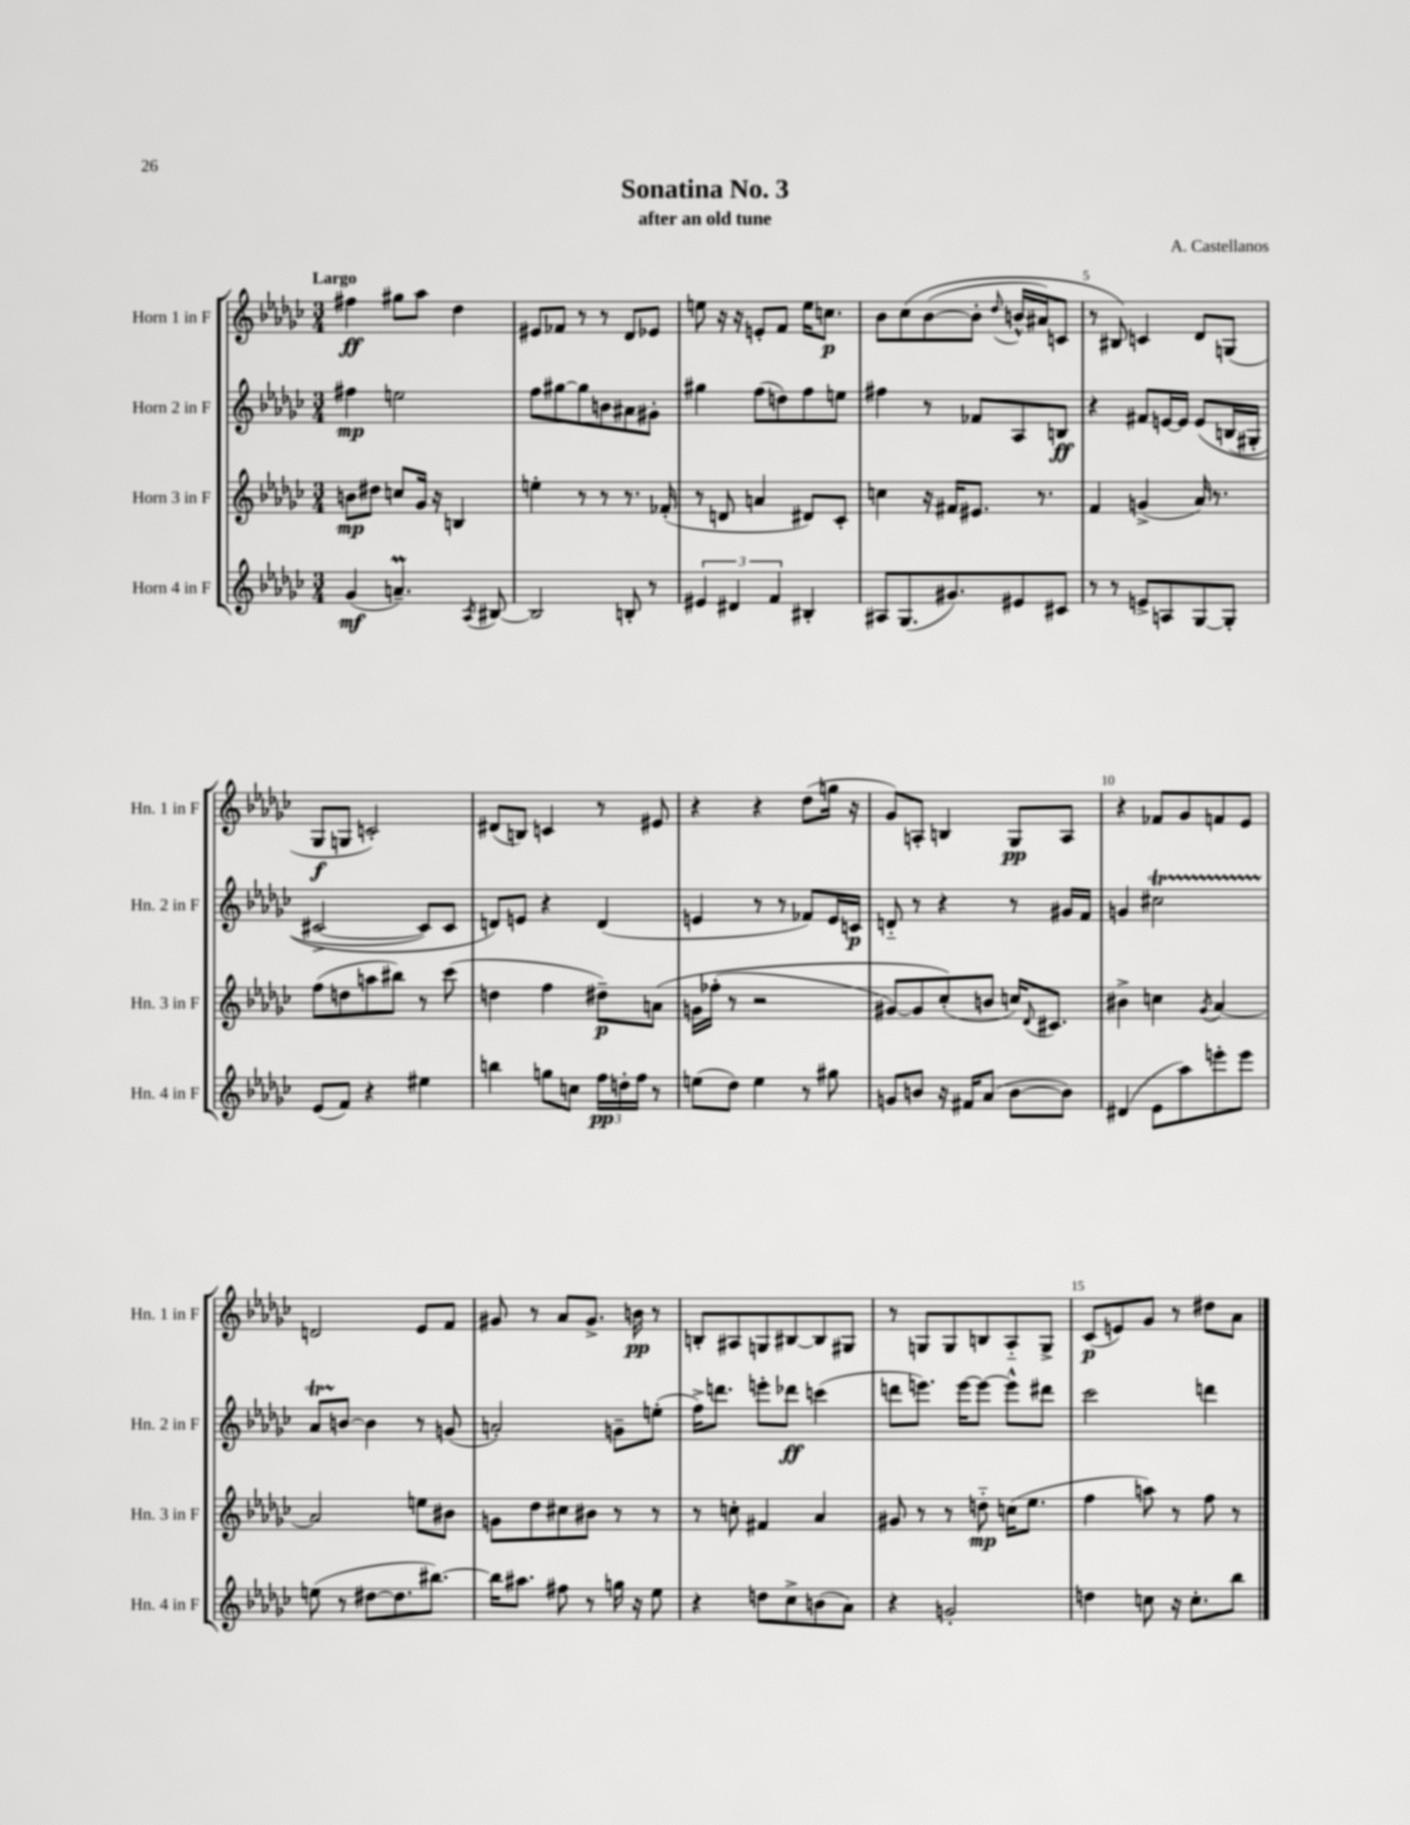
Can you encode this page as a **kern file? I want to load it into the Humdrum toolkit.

**kern	**kern	**kern	**kern
*staff4	*staff3	*staff2	*staff1
*clefG2	*clefG2	*clefG2	*clefG2
*k[b-e-a-d-g-c-]	*k[b-e-a-d-g-c-]	*k[b-e-a-d-g-c-]	*k[b-e-a-d-g-c-]
*M3/4	*M3/4	*M3/4	*M3/4
(4g-	8b	4ff#	4ff#
.	8dd#	.	.
4.a~)	8cc	2ee	8gg#
.	16g-	.	8aa-
.	16r	.	.
.	4B	.	4dd-
8qA-	.	.	.
[8B#	.	.	.
=	=	=	=
2B#]	4ee'	8ff	8e#
.	.	[8gg#	8f-
.	8r	8gg#]	8r
.	8r	8b	8r
8B'	8.r	8a#	8d-
8r	.	8g#'	8e-
.	(16f-'	.	.
=	=	=	=
6e#	8r	4gg#	8ee
.	8d	.	16r
6d#	.	.	.
.	.	.	16r
.	4a	(8ff	8e'
6f	.	.	.
.	.	8dd)	8f
4B#'	8d#)	8ff	16ee
.	.	.	8.cc
.	8c-'	8ee	.
=	=	=	=
8A#	4cc	4ff#	8b-
(8.G-	.	.	&(8cc-
.	16r	8r	([8b-
8.g#)	16f#	.	.
.	8.e#	8f-	8b-']
.	.	.	8qqdd-
8e#	.	8A-	16b^^
.	8.r	.	16a#)
8c#	.	8B	8c
=	=	=	=
8r	4f	4r	8r
8r	.	.	8B#&)
8e^	(4g^	8f#	4c
8A	.	[16e	.
.	.	16e]	.
[8G-	16a-)	&(8e	8d-
.	8.r	.	.
8G-']	.	(16B	(8G
.	.	16G#'	.
=	=	=	=
(8e-	(8ff	[2c#^	8G-
8f)	8dd	.	8G
4r	8aa	.	2c')
.	8bb#)	.	.
4ee#	8r	8c#])	.
.	(8ccc-	8c#	.
=	=	=	=
4bb	4dd	8d&)	(8d#
.	.	8e	8B)
8gg	4ff	4r	4c
8cc	.	.	.
24ff	8dd#~)	(4d	8r
24dd'	.	.	.
24ff	.	.	.
8r	&(8a	.	8e#
=	=	=	=
(8ee	16g	4e	4r
.	(16ff-'	.	.
8dd-)	8r	.	.
4ee	2r	8r	4r
.	.	8r	.
8r	.	8f-)	(8dd-
8gg#	.	16e	16gg
.	.	16c	16r
=	=	=	=
8g	[8g#)	8d'~	8g-)
8b	8g#]	8r	8A'
16r	(8cc-'&)	4r	4B
16f#	.	.	.
(8a-	8b	.	.
[8b	16cc)	8r	8G-
.	8qqd-	.	.
.	8.c#	.	.
8b])	.	16g#	8A
.	.	16f	.
=	=	=	=
(4d#	4b#^	4g	4r
8e-	4cc	2cc#	8f-
8aa-)	.	.	8g-
.	8qg-	.	.
8eee'	[4a-	.	8f
8eee	.	.	8e-
=	=	=	=
(8ee	2a-]	8a-	2d
8r	.	[8b	.
[8dd#	.	4b]	.
8.dd#]	.	.	.
.	8ee	8r	8e-
[8.bb#)	.	.	.
.	8b#	(8g	8f
=	=	=	=
16bb#]	8g	2a')	8g#
8.aa#	.	.	.
.	8dd-	.	8r
8ff#	8cc#	.	8a-
8r	8b#	.	8.g#^
16gg	8r	8g~	.
16r	.	.	16b
8ee-	8r	(8ee'	8r
=	=	=	=
4r	8r	16ff^)	8B'
.	.	8.ddd	.
.	8cc'	.	8A#
8dd	4f#	8eee'	8G
8cc-^	.	8ddd-	[8B#
(8b	4a-	(4ccc	8B#]
8a-)	.	.	8G#
=	=	=	=
4r	8g#	8ddd	8r
.	8r	8.eee)	8G
2g'	8r	.	8G
.	.	[16eee	.
.	8dd'~	8eee_	8B
.	(16cc	8eee^^]	8A-'~
.	8.ee-	.	.
.	.	8ddd#	8G^
=	=	=	=
4dd	4ff	2ccc-	(8c-
.	.	.	8e)
8cc	8aa)	.	8g-
16r	8r	.	8r
8.cc'	.	.	.
.	8ff	4ddd	8dd#
8bb-	8r	.	8a-
==	==	==	==
*-	*-	*-	*-
